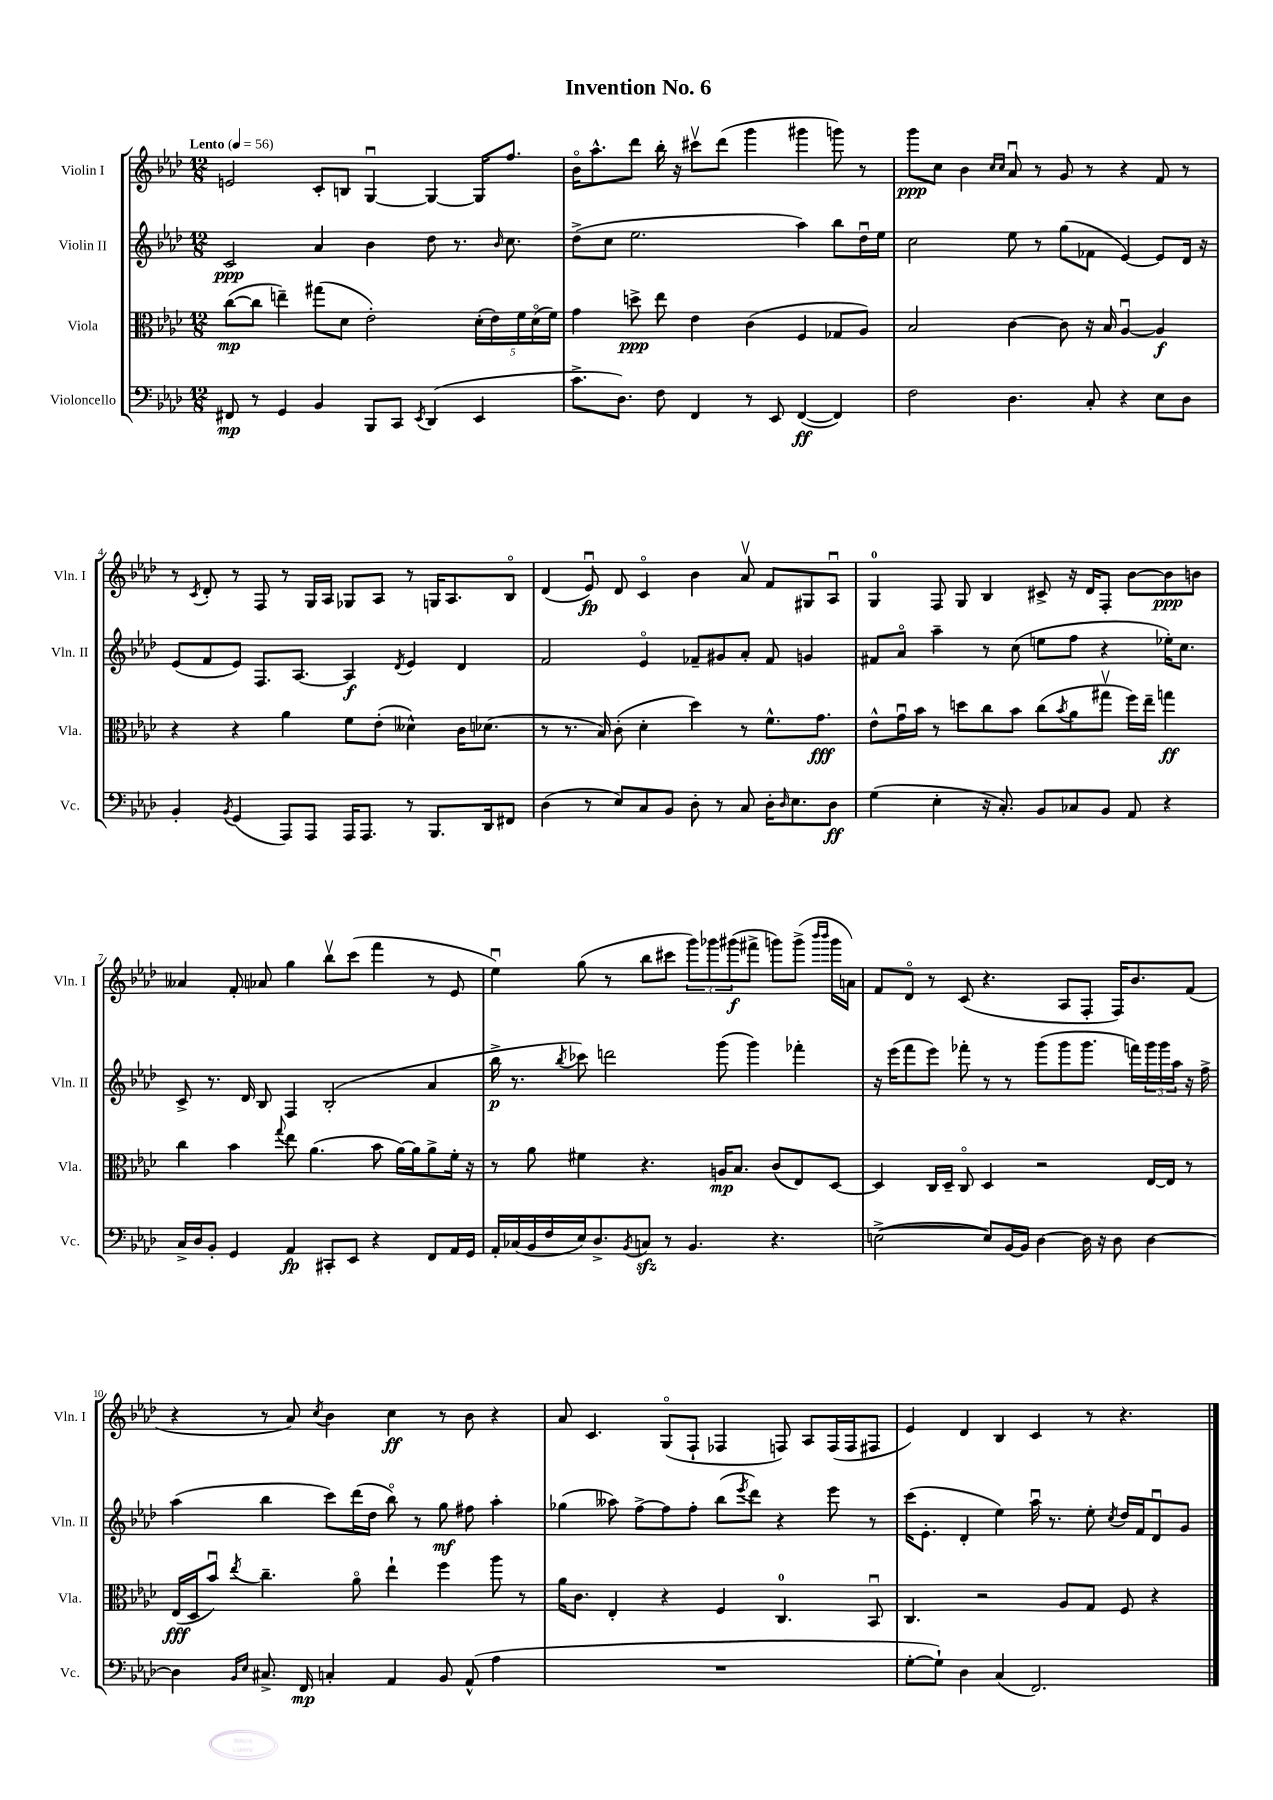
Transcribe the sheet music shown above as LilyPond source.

\header { title = "Invention No. 6" }
<<
\new StaffGroup <<
\new Staff = "s0" \with { instrumentName = "Violin I" shortInstrumentName = "Vln. I" } {
    \clef treble \key aes \major \numericTimeSignature \time 12/8 \tempo "Lento" 4 = 56
    e'2 c'8-. b8 g4~\downbow g4~ g16 f''8. |
    bes'16\flageolet aes''8.-^ des'''8 bes''16-. r16 cis'''8\upbow des'''8( g'''4 gis'''4 g'''8) r8 |
    g'''8\ppp c''8 bes'4 \grace { c''16 c''16 } aes'8\downbow r8 g'8 r8 r4 f'8 r8 |
    r8 \acciaccatura { c'8 } des'8-. r8 f8 r8 g16 aes16 ges8 aes8 r8 g16 aes8. bes8\flageolet |
    des'4( ees'8\downbow\fp) des'8 c'4\flageolet bes'4 aes'8\upbow f'8 gis8 aes8\downbow |
    g4-0 f8 g8 bes4 cis'8-> r16 des'16 f8-. bes'8~ bes'8\ppp b'8 |
    aeses'4 f'8-. aes'8 g''4 bes''8\upbow c'''8( f'''4 r8 ees'8 |
    ees''4\downbow) g''8( r8 bes''8 cis'''8 \tuplet 3/2 { g'''8) ges'''8 gis'''8\f( } fis'''8-> g'''8) g'''8->( \grace { bes'''16 bes'''16 } g'''16 a'16) |
    f'8 des'8\flageolet r8 c'8( r4. aes8 f8-. f16) bes'8. f'8( |
    r4 r8 aes'8) \acciaccatura { c''8 } bes'4 c''4\ff r8 bes'8 r4 |
    aes'8 c'4. g8\flageolet( f8-! fes4 f8) aes8 f16( f16 fis8 |
    ees'4) des'4 bes4 c'4 r8 r4. \bar "|." |
}
\new Staff = "s1" \with { instrumentName = "Violin II" shortInstrumentName = "Vln. II" } {
    \clef treble \key aes \major \numericTimeSignature \time 12/8
    c'2\ppp aes'4 bes'4 des''8 r8. \grace { bes'16 } c''8. |
    des''8->( c''8 ees''2. aes''4) bes''8 des''16\downbow ees''16 |
    c''2 ees''8 r8 g''8( fes'8 ees'4~) ees'8 des'16 r16 |
    ees'8( f'8 ees'8) f8. aes8.~ aes4\f \acciaccatura { des'8 } ees'4 des'4 |
    f'2 ees'4\flageolet fes'8-- gis'8 aes'8-. fes'8 g'4 |
    fis'8 aes'8\flageolet aes''4-- r8 c''8( e''8 f''8 r4 ees''16-.) c''8. |
    c'8-> r8. des'16 bes8 f4 bes2-.( aes'4 |
    bes''16->\p r8. \acciaccatura { bes''8 } ces'''8) d'''2 g'''8( g'''4) fes'''4-. |
    r16 ees'''16( f'''8 ees'''8) fes'''8-. r8 r8 g'''8( g'''8 g'''8. f'''16) \tuplet 3/2 { g'''16 g'''16 aes''16 } r16 f''16-> |
    aes''4( bes''4 c'''8) des'''16( des''16 bes''8\flageolet) r8 g''8\mf fis''8 aes''4-. |
    ges''4( aeses''8) f''8~-> f''8 f''8-. bes''8( \acciaccatura { ees'''8 } des'''8) r4 ees'''8 r8 |
    c'''16( ees'8.-. des'4-. ees''4) aes''16\downbow r8. ees''8-. \acciaccatura { c''8 } des''16 f'16 des'8\downbow g'8 \bar "|." |
}
\new Staff = "s2" \with { instrumentName = "Viola" shortInstrumentName = "Vla." } {
    \clef alto \key aes \major \numericTimeSignature \time 12/8
    c''8~\mp( c''8 e''4--) gis''8( des'8 ees'2-.) \tuplet 5/4 { des'16-.( ees'16) f'16 des'16\flageolet( f'16) } |
    g'4 d''8->\ppp ees''8 ees'4 c'4( f4 ges8 aes8) |
    bes2 c'4~ c'8 r16 bes16 aes4~\downbow aes4\f |
    r4 r4 aes'4 f'8 ees'8-.( deses'4-^) c'16 des'8.( |
    r8 r8. bes16) c'8-.( des'4-. des''4) r8 f'8.-^ g'8.\fff |
    ees'8-^ g'16\downbow bes'16 r8 d''8 c''8 bes'8 c''8( \acciaccatura { bes'8 } aes'8 gis''8\upbow f''16) ees''16-- g''4\ff |
    c''4 bes'4 \appoggiatura { g''8 } ees''8 aes'4.( bes'8 aes'16~) aes'16 aes'8-> f'16-. r16 |
    r8 aes'8 fis'4 r4. a16\mp bes8. c'8( ees8) des8~ |
    des4 c16 des16-- c8\flageolet des4 r2 ees16~ ees16 r8 |
    ees16\fff( des16 bes'8\downbow) \acciaccatura { ees''8 } c''4.-- aes'8\flageolet ees''4-! f''4 aes''8 r8 |
    aes'16 c'8. ees4-. r4 f4 c4.-0 bes,8\downbow |
    c4. r2 aes8 g8 f8 r4 \bar "|." |
}
\new Staff = "s3" \with { instrumentName = "Violoncello" shortInstrumentName = "Vc." } {
    \clef bass \key aes \major \numericTimeSignature \time 12/8
    fis,8\mp r8 g,4 bes,4 bes,,8 c,8 \acciaccatura { ees,8 } des,4( ees,4 |
    c'8.-> des8.) f8 f,4 r8 ees,8 f,4~\ff( f,4) |
    f2 des4. c8-. r4 ees8 des8 |
    bes,4-. \acciaccatura { bes,8 } g,4( aes,,8) aes,,8 aes,,16 aes,,8. r8 bes,,8. des,16 fis,8 |
    des4( r8 ees8) c8 bes,8 des8-. r8 c8 des16-. \grace { des16 } ees8. des8\ff |
    g4( ees4-. r16 c8.-.) bes,8 ces8 bes,8 aes,8 r4 |
    c16-> des16 bes,8-. g,4 aes,4\fp cis,8-. ees,8 r4 f,8 aes,16 g,16 |
    aes,16-. ces16( bes,16 f16 ees16) des8.-> \acciaccatura { bes,8 } c8\sfz r8 bes,4. r4. |
    e2~->( e8) bes,16~ bes,16 des4~ des16 r16 des8 des4~ |
    des4 \grace { bes,16 ees16 } cis8.-> f,16\mp c4-. aes,4 bes,8 aes,8-^( aes4 |
    R1. |
    g8~-. g8-!) des4 c4( f,2.) \bar "|." |
}
>>
>>
